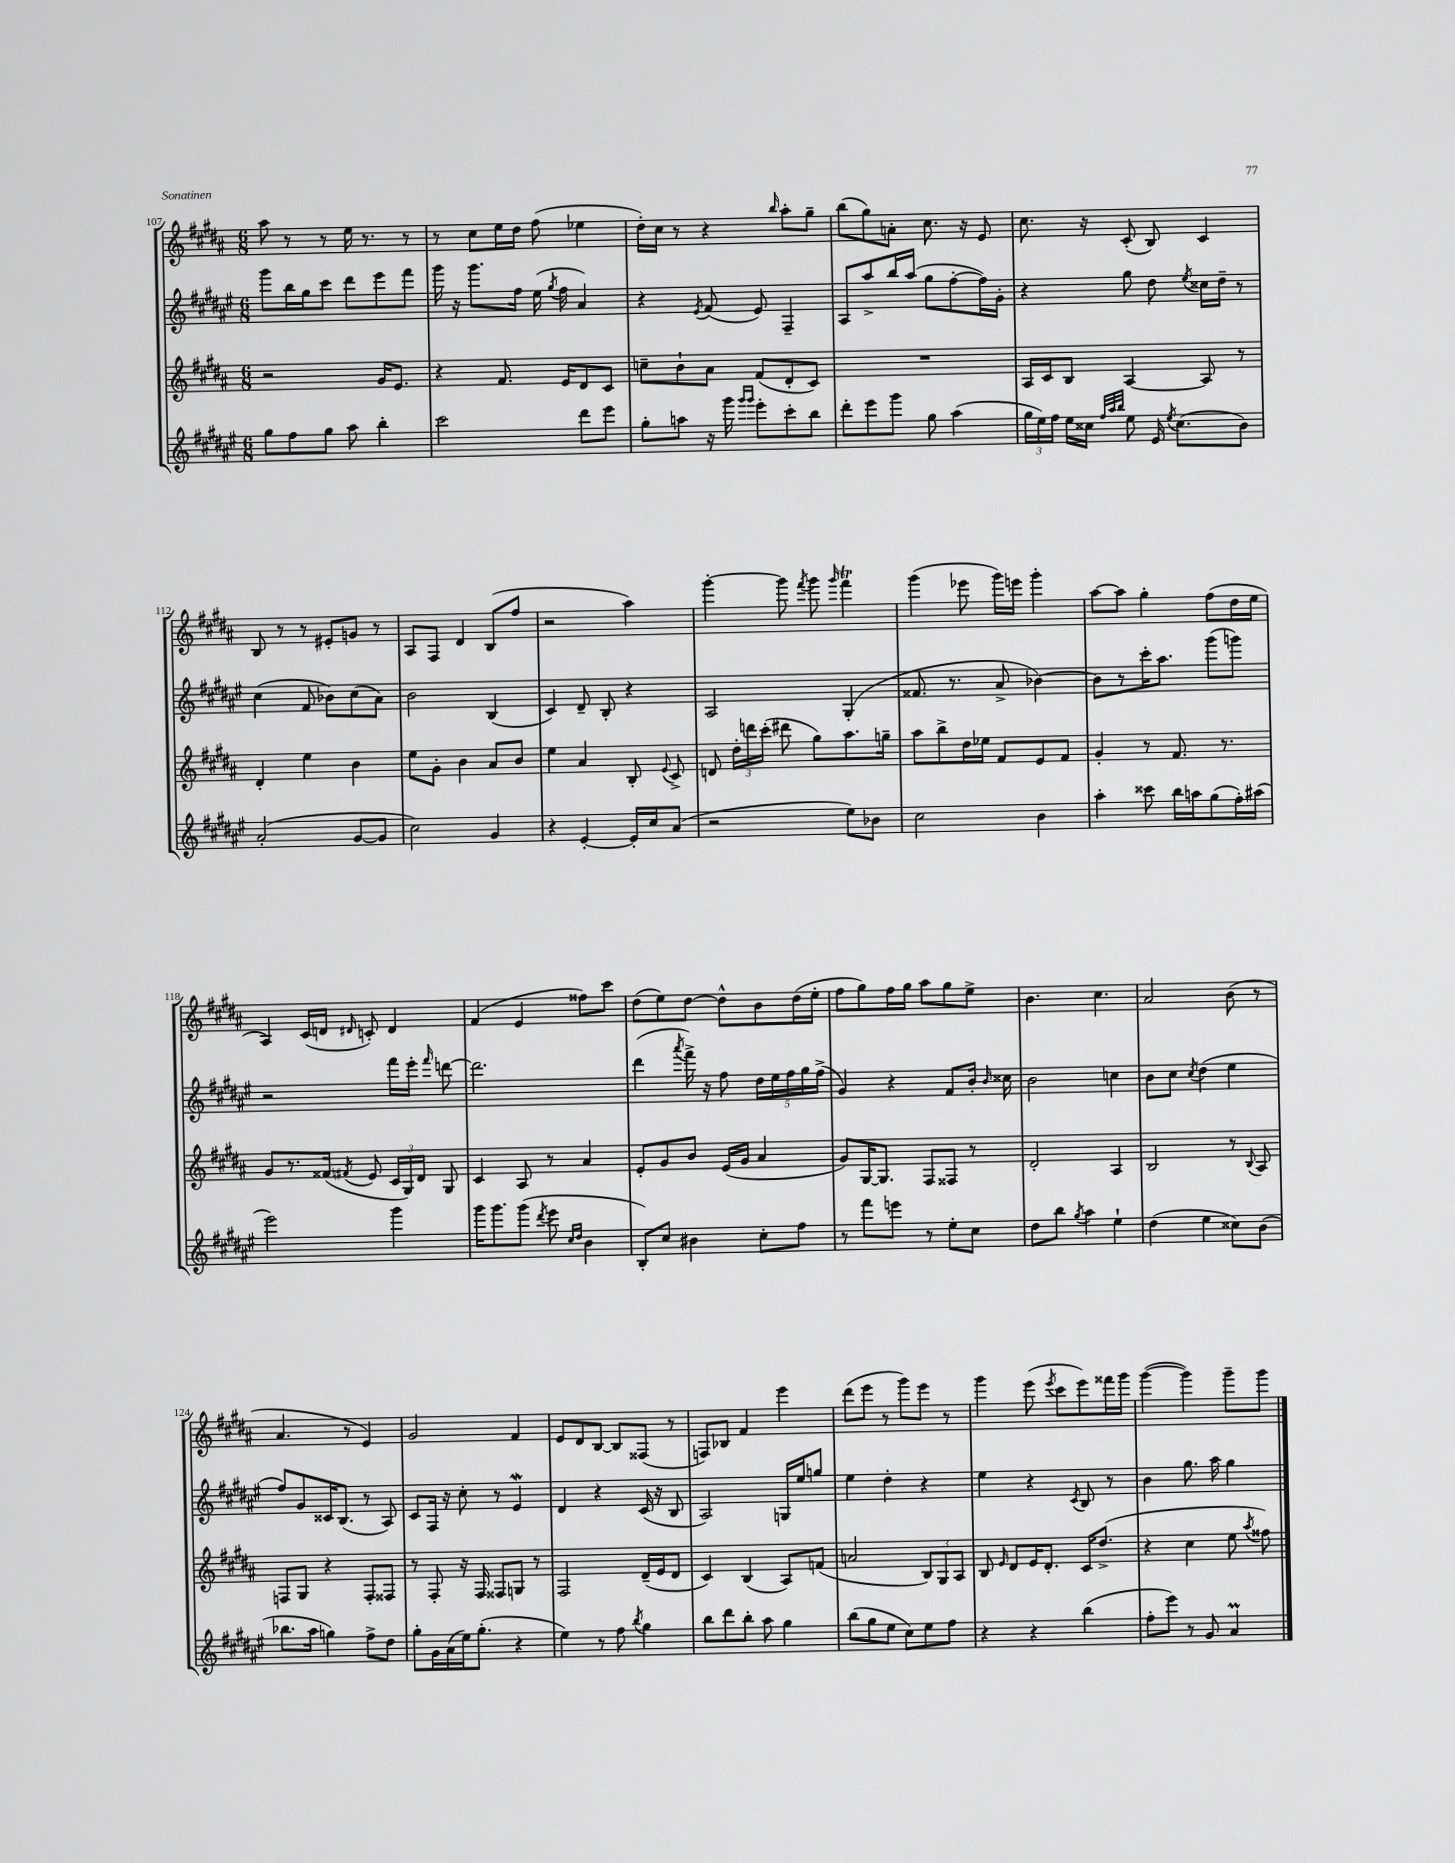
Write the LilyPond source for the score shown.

<<
\new StaffGroup <<
\new Staff = "s0" {
    \clef treble \key b \major \numericTimeSignature \time 6/8
    \autoBeamOff ais''8 r8 r8 e''16 r8. r8 |
    r8 cis''8[ e''16 dis''16] fis''8( ees''4 |
    dis''16[-.) cis''16] r8 r4 \grace { b''16 } ais''8[-. gis''8]-- |
    b''8[( gis''8) a'8]-. cis''8. r16 e'8 |
    cis''8. r16 cis'8-.( b8) cis'4 |
    b8 r8 r8 eis'8[-. g'8] r8 |
    ais8[ fis8] dis'4 b8[( fis''8] |
    r2 ais''4) |
    gis'''4~-. gis'''8 \acciaccatura { fis'''8 } gis'''8 \grace { gis'''16 } fis'''4\trill |
    gis'''4( ees'''8 gis'''16[) e'''16] gis'''4-. |
    ais''8[~ ais''8] gis''4-. fis''8[( dis''16 e''16] |
    ais4) cis'16[( d'16] \grace { dis'16 } c'8-.) dis'4 |
    fis'4( e'4 fisis''8[) cis'''8] |
    dis''8[( e''8) dis''8]~ dis''8[-^ b'8 dis''16( e''16]-. |
    fis''8[ gis''8) fis''16 gis''16] ais''8[ gis''8 e''8]-> |
    b'4. cis''4. |
    ais'2 b'8( r8 |
    ais'4. r8 e'4) |
    gis'2 fis'4 |
    e'8[ dis'8 b8]~ b8[ fisis8]( r8 |
    f8[) bes8] fis'4 e'''4 |
    dis'''8[( e'''8] r8 gis'''8[) e'''8] r8 |
    gis'''4 e'''8( \acciaccatura { e'''8 } cis'''8[ e'''8) fisis'''16 gis'''16] |
    gis'''4~( gis'''4) gis'''8[-- gis'''8] \bar "|." |
}
\new Staff = "s1" {
    \clef treble \key fis \major \numericTimeSignature \time 6/8
    \autoBeamOff gis'''8[ b''16 gis''16 cis'''8] dis'''8[ eis'''8 fis'''8] |
    gis'''16 r16 gis'''8.[ fis''16] eis''16( \acciaccatura { gis''8 } fis''16 ais'4) |
    r4 \acciaccatura { eis'8 } fis'8( eis'8) fis4-- |
    ais8[ ais''8-> b''16 ais''16]( gis''8[ fis''8~-. fis''16) gis'16]-. |
    r4 gis''8 dis''8 \acciaccatura { eis''8 } cisis''16[ dis''16]-- r8 |
    cis''4( fis'8 bes'8[) cis''8( ais'8]) |
    b'2 b4( |
    cis'4) dis'8-- b8-. r4 |
    ais2 gis4-.( |
    fisis'8. r8. ais'8-> bes'4~) |
    bes'8[ r8 cis'''16-. ais''8.] gis'''8[( g'''8]) |
    r2 fis'''16[ eis'''16]-. \grace { fis'''16 } d'''8~ |
    d'''2. |
    dis'''4( \acciaccatura { ais'''8 } fis'''16->) r16 fis''8 \tuplet 5/4 { dis''16[ eis''16 fis''16 gis''16 fis''16]->( } |
    gis'4) r4 fis'8[ b'16]-. \grace { b'16 } cisis''16 |
    b'2 c''4 |
    b'8[ cis''8] \acciaccatura { cis''8 } dis''4( eis''4 |
    fis''8[) gis'8 cisis'16 b8.]( r8 ais8) |
    cis'8[ fis16] r16 cis''8-. r8 eis'4\mordent |
    dis'4 r4 cis'16( r16 b8 |
    ais2) g16[ eis''16 g''8] |
    eis''4 dis''4-. r4 |
    eis''4 r4 \acciaccatura { cis'8 } b8 r8 |
    b'4 gis''8. ais''16 gis''4 \bar "|." |
}
\new Staff = "s2" {
    \clef treble \key b \major \numericTimeSignature \time 6/8
    \autoBeamOff r2 gis'16[ e'8.] |
    r4 fis'8. e'16[ dis'8 cis'8] |
    c''8[-- b'8-! ais'8] fis'8[( dis'8-. cis'8]) |
    R2. |
    ais16[ cis'16 b8] ais4~ ais8 r8 |
    dis'4-. e''4 b'4 |
    e''8[ gis'8]-. b'4 ais'8[ b'8] |
    e''4 ais'4 b8-. \appoggiatura { e'8 } cis'8-> |
    d'8 \tuplet 3/2 { dis''16[-. d'''16 cis'''16]-.( } dis'''8 gis''8[) ais''8. g''16]-- |
    ais''8[ b''8-> dis''16 ees''16] fis'8[ e'8 fis'8] |
    gis'4-. r8 fis'8. r8. |
    gis'8[ r8. fisis'16]( \acciaccatura { fis'8 } e'8 \tuplet 3/2 { cis'16[ gis16) dis'16] } gis8 |
    cis'4 ais8 r8 ais'4 |
    e'8[-. gis'8 b'8] e'16[( gis'16] ais'4 |
    gis'8[) gis16~ gis8.] fis8[ fisis8] r8 |
    dis'2-. ais4 |
    b2 r8 \appoggiatura { b8 } ais8 |
    f8[ gis8] r4 f8[-. fisis8] |
    r8 fis8-. r16 fis16 fisis8[ g8] r8 |
    fis2 dis'16[--( e'16 dis'8] |
    cis'4) b4( ais8[) f'8]( |
    a'2 \tuplet 3/2 { b8[) gis8 ais8] } |
    b8 \grace { e'16 } dis'8[ e'16 dis'8.]-. cis'16[ dis''8.]->( |
    r4 cis''4 e''8 \acciaccatura { ais''8 } fisis''8) \bar "|." |
}
\new Staff = "s3" {
    \clef treble \key fis \major \numericTimeSignature \time 6/8
    \autoBeamOff gis''8[ fis''8 gis''8] ais''8 b''4-. |
    cis'''2 dis'''8[ eis'''8] |
    gis''8[-. a''8] r16 gis'''16 \grace { gis'''16[ gis'''16] } eis'''8[-. cis'''8-. b''8] |
    dis'''8[-. eis'''8 gis'''8] gis''8 ais''4( |
    \tuplet 3/2 { gis''16[ eis''16) fis''16] } eis''16[ cisis''16] \grace { fis''32[ ais''32 b''32] } eis''8 eis'16 \acciaccatura { eis''8 } cisis''8.[( b'8]) |
    ais'2-.( gis'8[~ gis'8] |
    cis''2) gis'4 |
    r4 eis'4~-. eis'16[-. cis''16 ais'8]( |
    r2 eis''8[) bes'8] |
    cis''2 b'4 |
    ais''4-. cisis'''8 b''16[ a''16 gis''8( fis''16-.) ais''16]( |
    eis'''2) gis'''4 |
    gis'''16[ gis'''8. gis'''8]( \acciaccatura { dis'''8 } eis'''8 \grace { cis''16[ dis''16] } b'4 |
    b8[-.) cis''8] bis'4 cis''8[-. fis''8] |
    r8 fis'''8[ e'''8] r8 eis''8[-. cis''8] |
    dis''8[ b''8] \acciaccatura { gis''8 } ais''4 eis''4-! |
    dis''4( eis''4 cisis''8[) b'8]( |
    bes''8.[ ais''16] g''4) fis''8[-> dis''8] |
    gis''8[-. gis'16 ais'16( eis''16) gis''8.]-.( r4 |
    eis''4) r8 fis''8 \acciaccatura { b''8 } gis''4 |
    b''8[ dis'''8 b''8]-. ais''8 gis''4 |
    b''8[( gis''8 eis''8] cis''8[) eis''8 fis''8] |
    r4 r4 b''4( |
    fis''8[-. eis'''8]) r8 gis'8 ais'4\prall \bar "|." |
}
>>
>>
\layout { \context { \Score currentBarNumber = #107 } }
